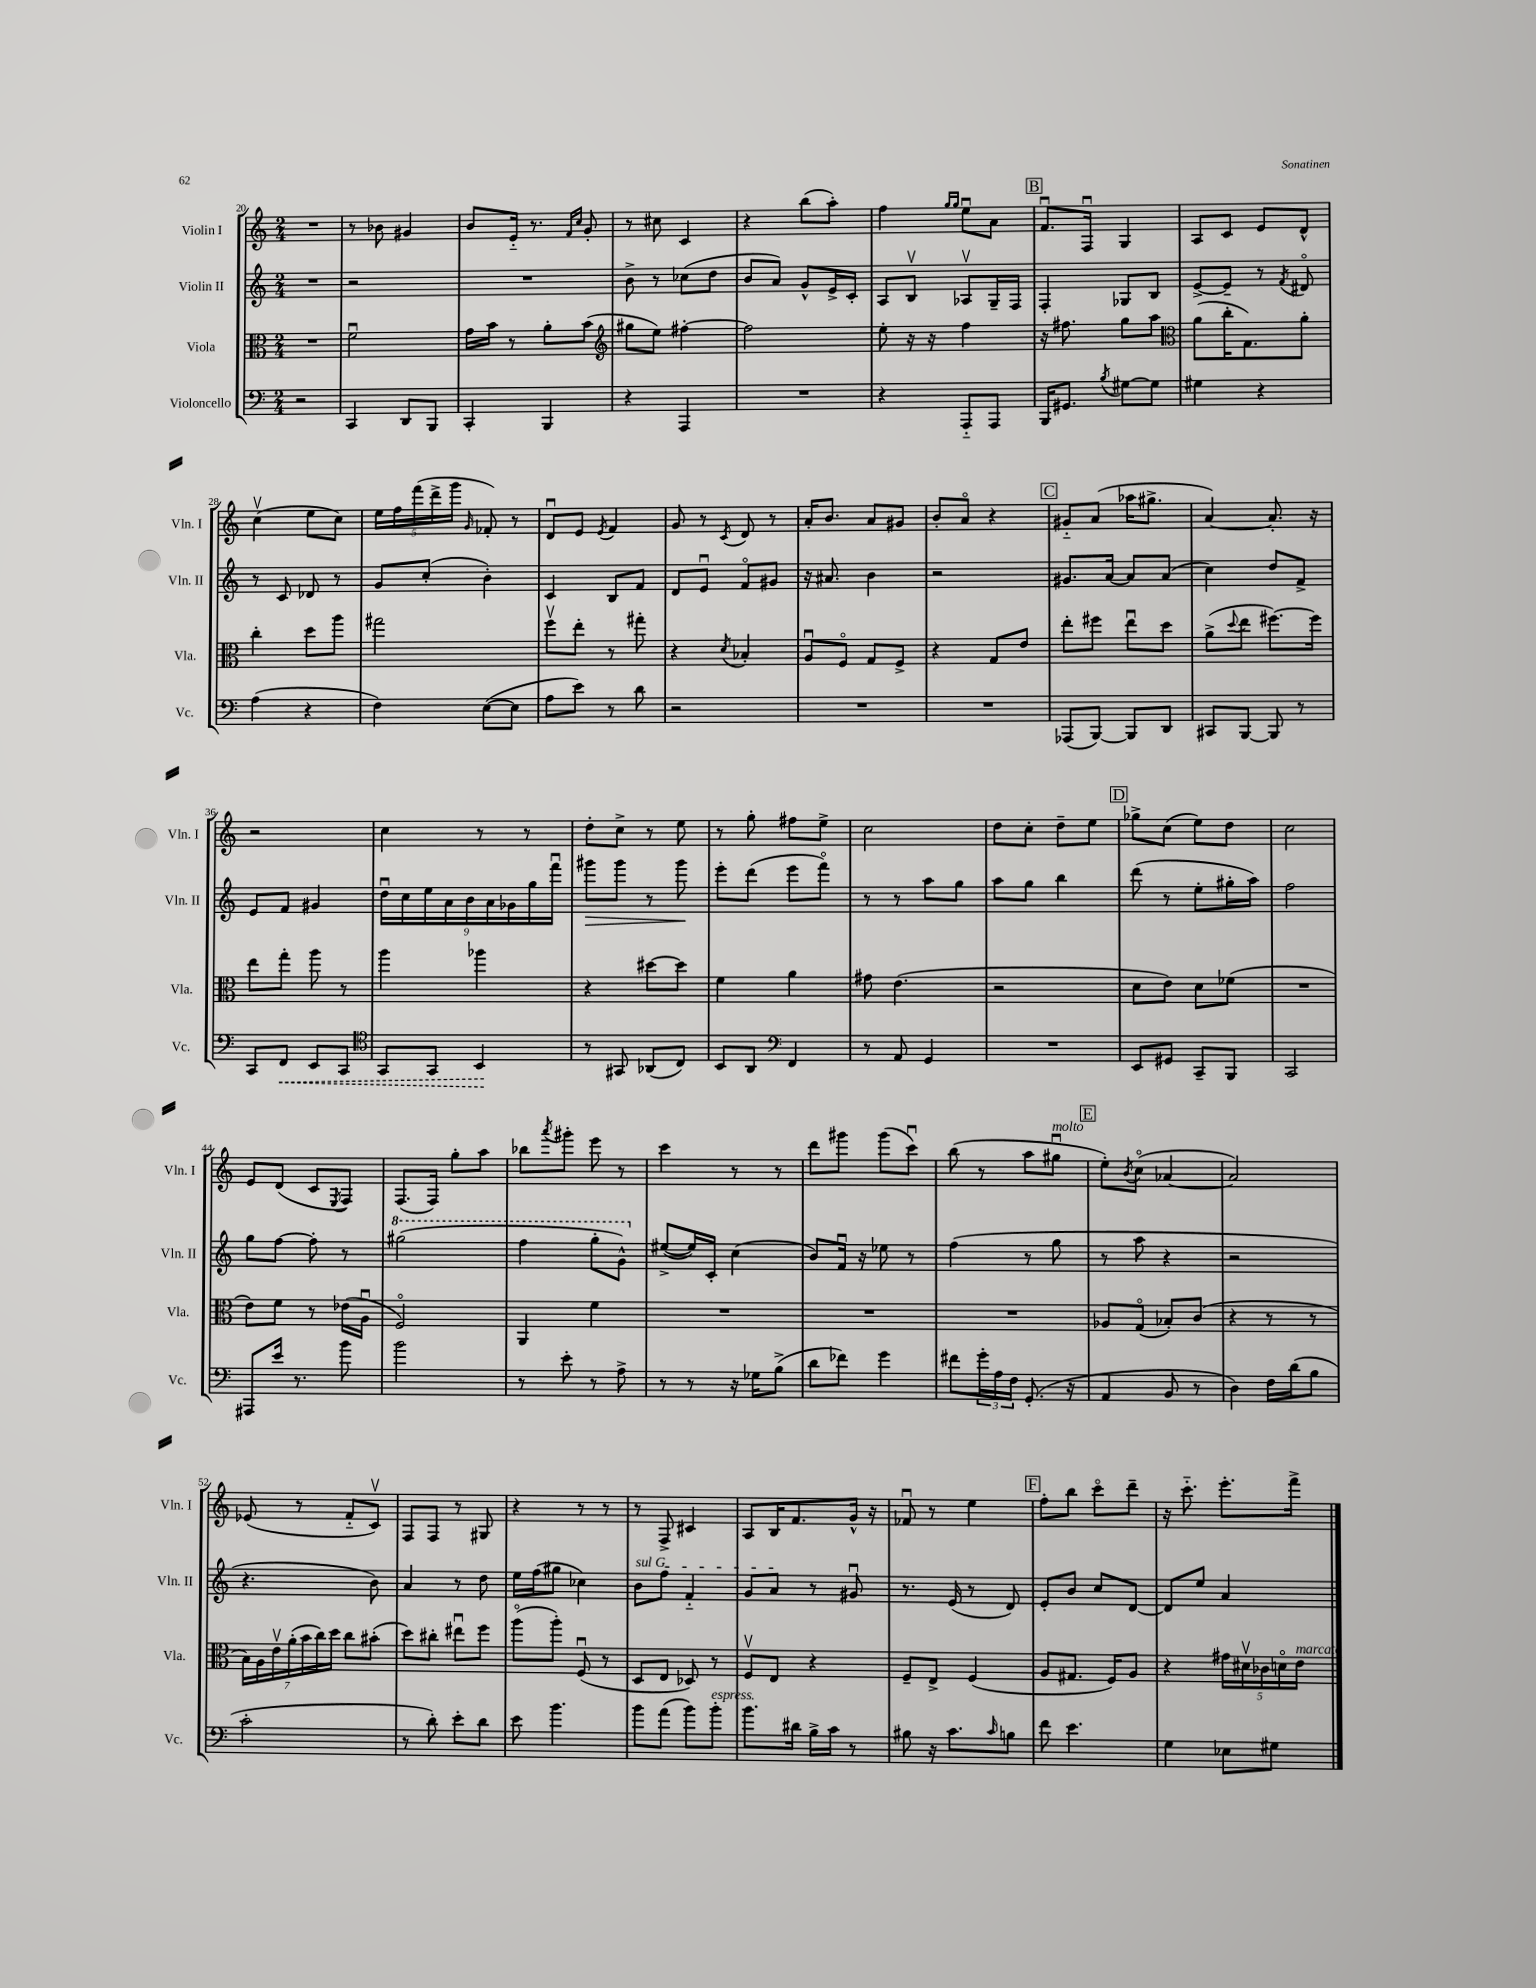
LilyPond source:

<<
\new StaffGroup <<
\new Staff = "s0" \with { instrumentName = "Violin I" shortInstrumentName = "Vln. I" } {
    \clef treble \key c \major \numericTimeSignature \time 2/4
    R2 |
    r8 bes'8 gis'4 |
    b'8 e'16-_ r8. \grace { f'16 c''16 } g'8-. |
    r8 cis''8 c'4 |
    r4 b''8( a''8-.) |
    f''4 \grace { g''16 g''16 } e''8\downbow a'8 |
    \mark \markup { \box "B" } f'8.\downbow f16\downbow g4 |
    a8 c'8 e'8 d'8-^ |
    c''4\upbow( e''8 c''8) |
    \tuplet 5/4 { e''16 f''16 f'''16( d'''16-> g'''16 } \grace { g'16 } fes'8-.) r8 |
    d'8\downbow e'8 \acciaccatura { e'8 } f'4 |
    g'8 r8 \acciaccatura { c'8 } d'8 r8 |
    a'16-. b'8. a'8 gis'8 |
    b'8-. a'8\flageolet r4 |
    \mark \markup { \box "C" } gis'8-_ a'8( aes''16 gis''8.-> |
    a'4~) a'8.-. r16 |
    r2 |
    c''4 r8 r8 |
    d''8-. c''8-> r8 e''8 |
    r8 g''8-. fis''8 e''8-> |
    c''2 |
    d''8 c''8-. d''8-- e''8 |
    \mark \markup { \box "D" } ges''8-> c''8( e''8) d''8 |
    c''2 |
    e'8 d'8( c'8 \acciaccatura { e8 } f8) |
    f8.( f16) g''8-. a''8 |
    bes''8 \acciaccatura { a'''8 } gis'''8-. e'''8 r8 |
    c'''4 r8 r8 |
    d'''8 gis'''8 gis'''8( c'''8\downbow) |
    b''8( r8 a''8 gis''8\downbow^\markup { \italic "molto" } |
    \mark \markup { \box "E" } e''8-.) \acciaccatura { b'8 } c''8\flageolet( aes'4~ |
    aes'2) |
    ees'8( r8 f'8-_ c'8\upbow) |
    f8 f8 r8 gis8 |
    r4 r8 r8 |
    r8 f8-> cis'4 |
    a8 b16 f'8. g'16-^ r16 |
    fes'8\downbow r8 e''4 |
    \mark \markup { \box "F" } f''8-. b''8 c'''8\flageolet d'''8-- |
    r16 c'''8.-_ e'''8.-. f'''16-> \bar "|." |
}
\new Staff = "s1" \with { instrumentName = "Violin II" shortInstrumentName = "Vln. II" } {
    \clef treble \key c \major \numericTimeSignature \time 2/4
    R2 |
    r2 |
    R2 |
    b'8-> r8 ces''8( d''8 |
    b'8 a'8) g'8-^ e'16-> c'16-. |
    a8 b8\upbow aes8\upbow g16-- f16 |
    \mark \markup { \box "B" } f4-. ges8 b8 |
    e'8~-> e'8-- r8 \acciaccatura { f'8 } dis'8\flageolet |
    r8 c'8 des'8 r8 |
    g'8 c''8-.( b'4-.) |
    c'4 b8 f'8 |
    d'8 e'8\downbow f'8\flageolet gis'8 |
    r16 ais'8. b'4 |
    r2 |
    \mark \markup { \box "C" } gis'8. a'16~ a'8 a'8( |
    c''4) d''8 f'8-> |
    e'8 f'8 gis'4 |
    \tuplet 9/8 { d''16\downbow c''16 e''16 a'16 b'16 a'16 ges'16 g''16 f'''16\downbow } |
    gis'''8\> gis'''8 r8 gis'''8\! |
    e'''8-. d'''8( e'''8 f'''8\flageolet) |
    r8 r8 a''8 g''8 |
    a''8 g''8 b''4 |
    \mark \markup { \box "D" } d'''8( r8 e''8-. gis''16-. a''16) |
    f''2 |
    g''8 f''8~ f''8-. r8 |
    \ottava #1 gis'''2( |
    f'''4 g'''8-. g''8-^) \ottava #0 |
    eis''8~->( eis''16) c'16-. c''4( |
    b'8) f'16\downbow r16 ees''8 r8 |
    f''4( r8 g''8 |
    \mark \markup { \box "E" } r8 a''8 r4 |
    r2 |
    r4. b'8) |
    a'4 r8 d''8 |
    e''16 f''16( gis''8 ces''4) |
    \once \override TextSpanner.bound-details.left.text = \markup { \italic "sul G" } b'8\startTextSpan f''8 f'4-_ |
    g'8 a'8\stopTextSpan r8 gis'8\downbow |
    r8. e'16( r8 d'8) |
    \mark \markup { \box "F" } e'8-. b'8 c''8 d'8~ |
    d'8 e''8 a'4 \bar "|." |
}
\new Staff = "s2" \with { instrumentName = "Viola" shortInstrumentName = "Vla." } {
    \clef alto \key c \major \numericTimeSignature \time 2/4
    R2 |
    f'2\downbow |
    g'16 b'16 r8 a'8-. b'8( |
    \clef treble gis''8 e''8) fis''4~-. |
    fis''2 |
    e''8-. r16 r16 f''4 |
    \mark \markup { \box "B" } r16 fis''8. g''8 a''8 |
    \clef alto a'8( c''16-. g8.) a'8-. |
    c''4-. d''8 a''8 |
    gis''2 |
    f''8\upbow e''8-. r8 gis''8-. |
    r4 \acciaccatura { d'8 } bes4-. |
    a8\downbow f8\flageolet g8 f8-> |
    r4 g8 e'8 |
    \mark \markup { \box "C" } e''8-. fis''8 e''8\downbow d''8 |
    a'8->( \appoggiatura { d''8 } e''8 fis''8.~) fis''16 |
    e''8 g''8-. a''8 r8 |
    a''4 aes''4 |
    r4 dis''8~ dis''8 |
    f'4 a'4 |
    gis'8 e'4.( |
    r2 |
    \mark \markup { \box "D" } d'8 e'8) d'8 fes'8( |
    R2 |
    e'8) f'8 r8 ees'16( a16\downbow |
    f2\flageolet) |
    a,4 f'4 |
    R2 |
    R2 |
    R2 |
    \mark \markup { \box "E" } aes8 g8\flageolet( bes8-.) c'8( |
    r4 r8 r8 |
    \tuplet 7/4 { b16) a16 e'16\upbow a'16-.( b'16 c''16) d''16 } c''8 bis'8-.( |
    d''8) cis''8-. eis''8\downbow f''8 |
    a''8\flageolet( a''8-.) f8\downbow( r8 |
    d8 e8 des8) r8 |
    f8\upbow e8 r4 |
    f8-- e8-> f4( |
    \mark \markup { \box "F" } a8 gis8. f16) a8 |
    r4 \tuplet 5/4 { gis'16 dis'16\upbow ces'16 d'16\flageolet e'16^\markup { \italic "marcato" } } \bar "|." |
}
\new Staff = "s3" \with { instrumentName = "Violoncello" shortInstrumentName = "Vc." } {
    \clef bass \key c \major \numericTimeSignature \time 2/4
    r2 |
    c,4 d,8 b,,8 |
    c,4-. b,,4 |
    r4 a,,4 |
    R2 |
    r4 a,,8-_ a,,8 |
    \mark \markup { \box "B" } b,,16 gis,8. \acciaccatura { b8 } gis8~ gis8 |
    gis4 r4 |
    a4( r4 |
    f4) e8~( e8 |
    a8 e'8) r8 d'8 |
    r2 |
    R2 |
    R2 |
    \mark \markup { \box "C" } aes,,8( b,,8~) b,,8 d,8 |
    cis,8 b,,8~ b,,8 r8 |
    c,8 \once \override Hairpin.style = #'dashed-line f,8\< e,8 c,8 |
    \clef tenor g,8 g,8 b,4\! |
    r8 gis,8 aes,8( c8) |
    b,8 a,8 \clef bass f,4 |
    r8 a,8 g,4 |
    R2 |
    \mark \markup { \box "D" } e,8 gis,8 c,8-- b,,8 |
    c,2 |
    ais,,8 e'16 r8. b'8 |
    b'2 |
    r8 e'8-. r8 a8-> |
    r8 r8 r16 ges16 b8->( |
    d'8 fes'8) g'4 |
    fis'8 \tuplet 3/2 { g'16-. a16 f16 } g,8.-.( r16 |
    \mark \markup { \box "E" } a,4 b,8 r8 |
    d4) f16 d'16( b8 |
    c'2-. |
    r8 d'8-.) e'8-. d'8 |
    e'8 b'4. |
    b'8 a'8( b'8) b'8-.^\markup { \italic "espress." } |
    b'8. dis'16 b16-> c'16 r8 |
    bis8 r16 c'8. \grace { c'16 } b8 |
    \mark \markup { \box "F" } f'8 e'4. |
    g4 ees8 gis8 \bar "|." |
}
>>
>>
\layout { \context { \Score currentBarNumber = #20 } }
